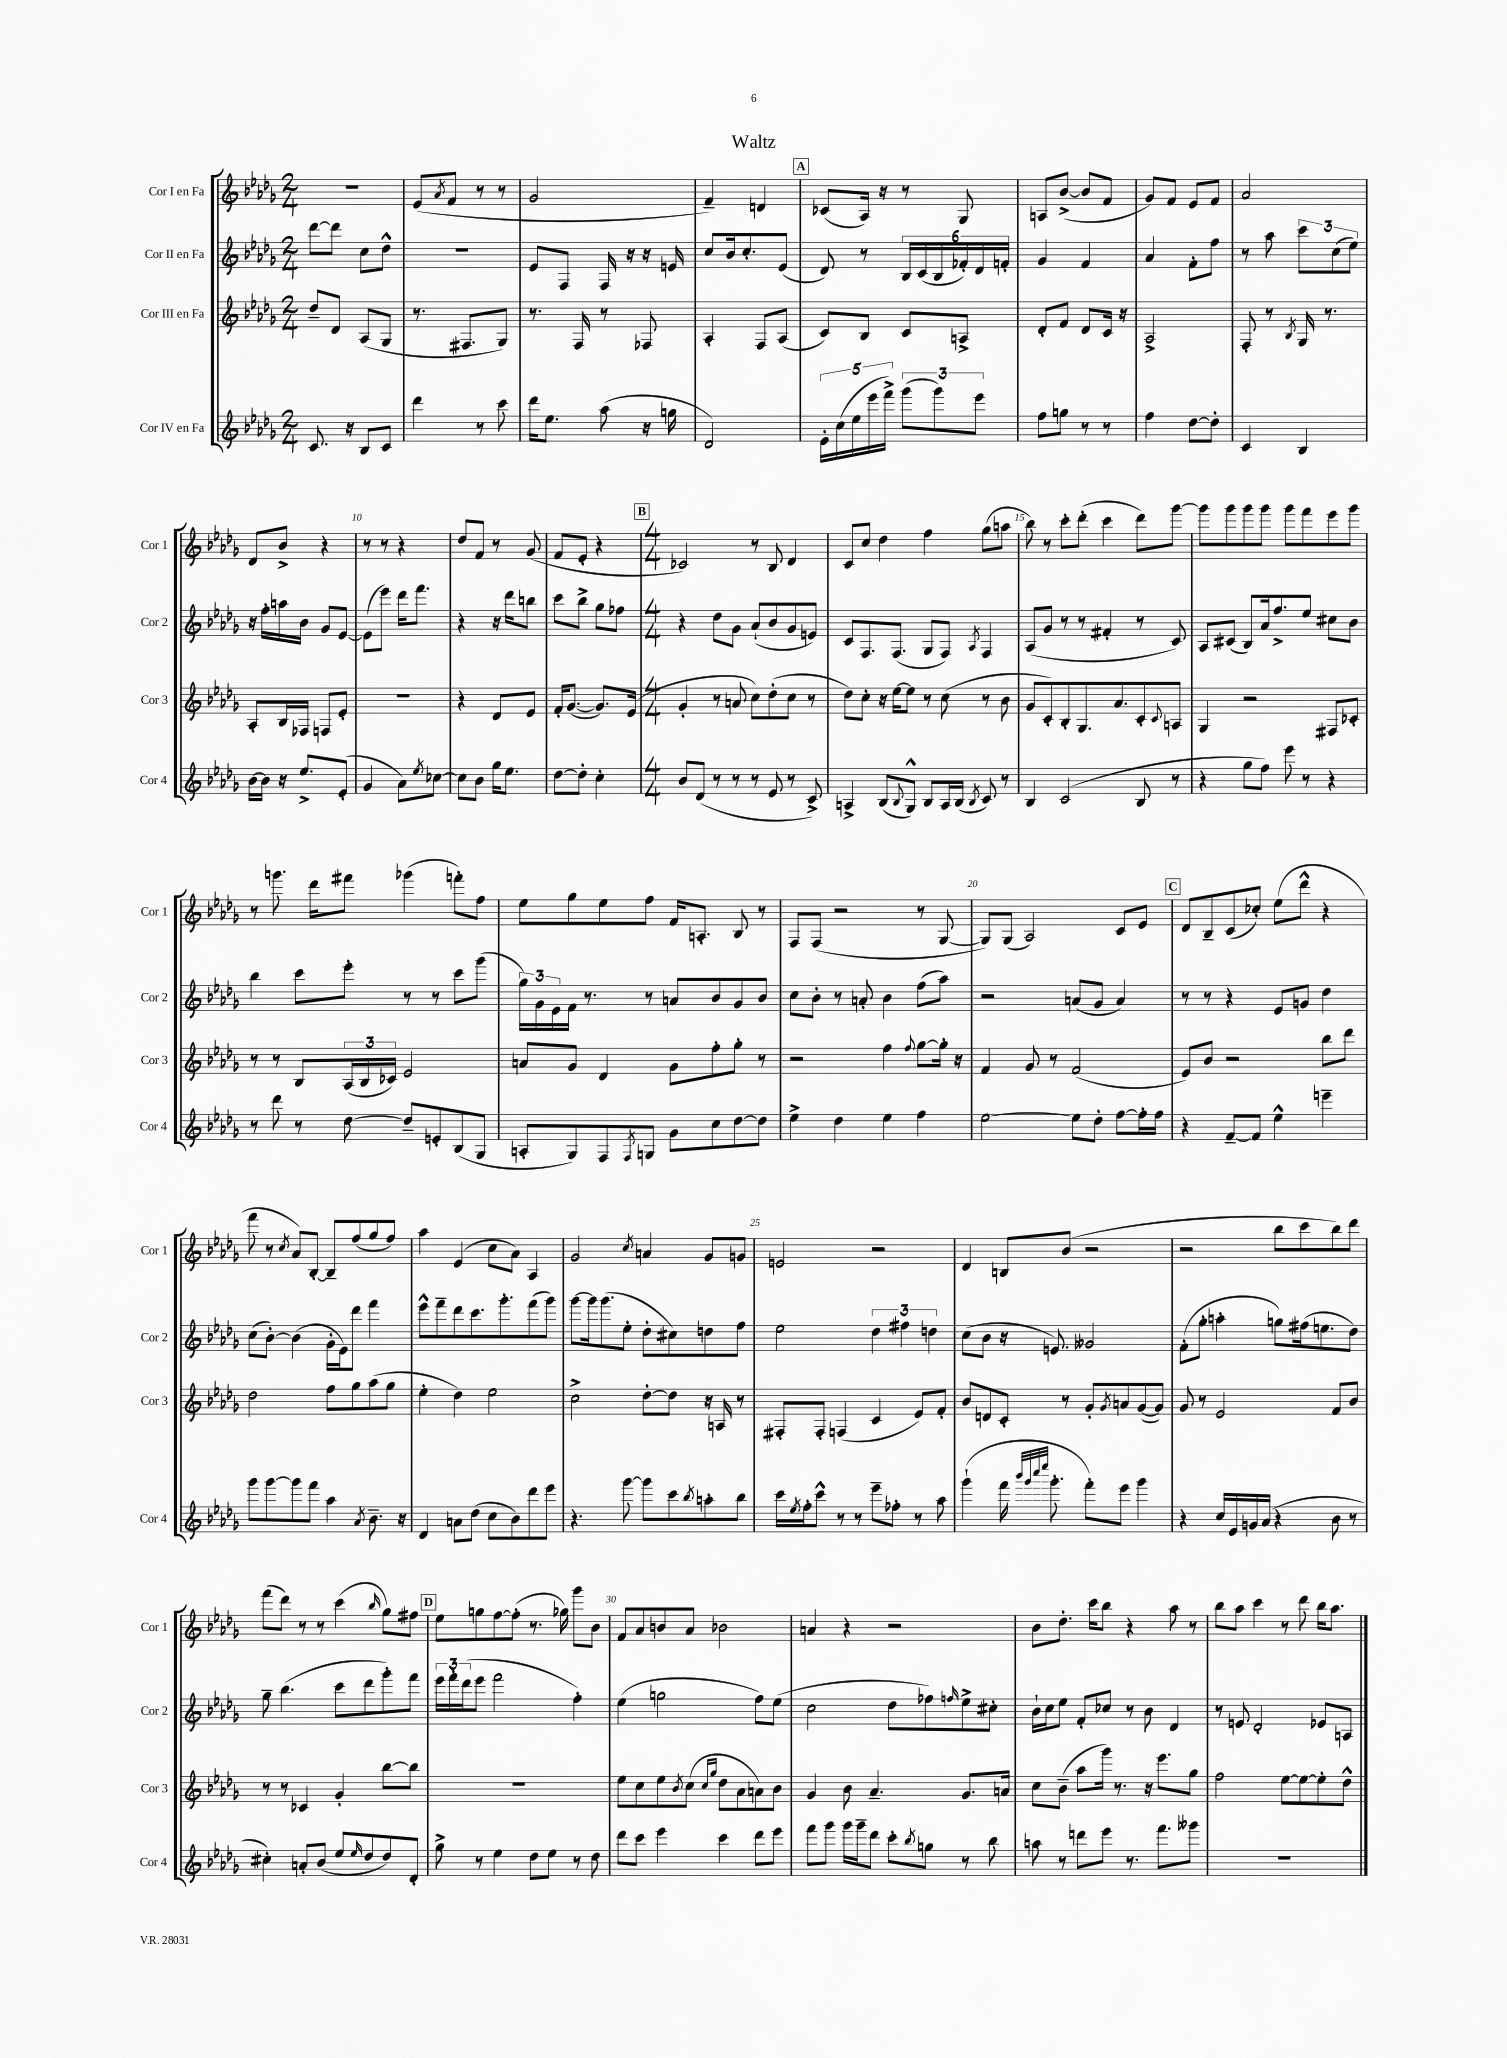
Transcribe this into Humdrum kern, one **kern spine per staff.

**kern	**kern	**kern	**kern
*part4	*part3	*part2	*part1
*staff4	*staff3	*staff2	*staff1
*I"Cor IV en Fa	*I"Cor III en Fa	*I"Cor II en Fa	*I"Cor I en Fa
*I'Cor 4	*I'Cor 3	*I'Cor 2	*I'Cor 1
*clefG2	*clefG2	*clefG2	*clefG2
*k[b-e-a-d-g-]	*k[b-e-a-d-g-]	*k[b-e-a-d-g-]	*k[b-e-a-d-g-]
*M2/4	*M2/4	*M2/4	*M2/4
=1	=1	=1	=1
8.c/	8dd-~/L	[8ddd-\L	2r
.	8d-/J	8ddd-\J]	.
16r	.	.	.
8B-/L	(8A-/L	8cc\L	.
8c/J	8G-/J	8dd-^^\J	.
=2	=2	=2	=2
4ddd-\	8.r	2r	(8e-/L
.	.	.	8qa-/
.	.	.	8f/J
.	8.F#X/L	.	.
8r	.	.	8r
8ccc\	8G-/J)	.	8r
=3	=3	=3	=3
16ddd-\KL	8.r	8e-/L	2g-/
8.ee-\J	.	.	.
.	.	8F/J	.
.	16F/	.	.
(8aa-\	8r	16F/	.
.	.	16r	.
16r	8F-X/	16r	.
16ggn\	.	16en/	.
=4	=4	=4	=4
2d-/)	4A-'/	8cc/L	4f~/)
.	.	16b-/k	.
.	.	8.cc'/	.
.	8F/L	.	4dn/
.	(8A-/J	(8e-/J	.
!!LO:REH:place=s1:t=A
=5	=5	=5	=5
20e-'\LL	8c/L)	8d-/)	(8c-X/L
(20cc\	.	.	.
20ee-\	.	.	.
.	8B-/J	8r	16A-/Jk)
20eee-\	.	.	.
.	.	.	16r
20fff^\JJ)	.	.	.
(12ggg-\L	8c/L	24B-/LL	8r
.	.	(24c/	.
12ggg-\)	.	24B-/	.
.	8An^/J	24f-X'/)	8G-/
12eee-\J	.	24d-/	.
.	.	24fn'/JJ	.
=6	=6	=6	=6
8ff\L	8d-'/L	4g-/	8An/L
8ggn\J	8f/J	.	([8b-^/J
8r	8d-/L	4f/	8b-/L]
8r	16c/Jk	.	8f/J
.	16r	.	.
=7	=7	=7	=7
4ff\	2A-^/	4a-/	8g-/L)
.	.	.	8f/J
[8dd-\L	.	8f'\L	8e-/L
8dd-'\J]	.	8ff\J	8f/J
=8	=8	=8	=8
4c/	8F'/	8r	2a-/
.	8r	8aa-\	.
.	8qB-/	.	.
4B-/	16G-/	12ccc\L	.
.	8.r	.	.
.	.	(12cc\	.
.	.	12ee-\J)	.
!!LO:LB:g=z
=9	=9	=9	=9
[16b-\LL	8A-'/L	16r	8d-/L
16b-\JJ]	.	16ff'\LL	.
16r	16B-/L	16aan\	8b-^/J
8.ee-^/L	16F-X/JJ	16b-\JJ	.
.	8Fn/L	8g-/L	4r
(8e-'/J	8e-'/J	[8e-/J	.
=10	=10	=10	=10
4g-/	2r	(8e-\L]	8r
.	.	8eee-\J)	8r
8a-\L)	.	16ddd-\KL	4r
.	.	8.fff\J	.
8qee-/	.	.	.
[8cc-X\J	.	.	.
=11	=11	=11	=11
8cc-\L]	4r	4r	8dd-/L
8b-\J	.	.	8f/J
16gg-\KL	8d-/L	16r	8r
8.ee-\J	.	16ddd-\KL	.
.	8e-/J	8bbn\J	(8g-/
=12	=12	=12	=12
[8dd-\L	16f'/KL	8ccc\L	8f/L
.	([8.g-/J	.	.
8dd-'\J]	.	8bb-^\J	8e-'/J
4cc'\	8.g-/L])	8gg-\L	4r
.	.	8ff-X\J	.
.	(16e-/Jk	.	.
!!LO:REH:place=s1:t=B
=13	=13	=13	=13
*M4/4	*M4/4	*M4/4	*M4/4
8b-/L	4g-'/	4r	2c-X/)
(8d-/J	.	.	.
8r	8r	8dd-\L	.
8r	8an/	8g-\J	.
8r	8cc\L)	(8a-`/L	8r
8e-/	(8dd-'\	8b-/	8B-/
8r	8cc\J	8g-/	4d-/
8c^/)	8r	8en/J)	.
=14	=14	=14	=14
4An^/	8dd-\L)	8c/L	8c/L
.	8cc'\J	8.F/	8cc/J
(8B-/L	16r	.	4dd-\
.	[16ee-\KL	(8.F/J	.
8qqB-/	.	.	.
8G-^^/J)	8ee-\J]	.	.
8B-/L	8r	8G-/L	4ff\
16A/L	(8cc\	8F/J)	.
(16B-/JJ	.	.	.
8qB-/	.	8qA-/	.
8c/)	8r	4F/	(8gg-\L
8r	8b-\	.	8aan\J
=15	=15	=15	=15
4B-/	8g-/L	(8A-/L	8bb-\)
.	8c'/)	8g-/J	8r
(2c/	8B-'/	8r	8ccc'\L
.	8.G-/	8r	(8ddd-'\J
.	.	4f#X'/	4ccc\
.	8.a-/	.	.
8B-/	8c'/	8r	8ddd-\L)
.	8qqc/	.	.
8r	8An/J	8c/)	[8ggg-\J
=16	=16	=16	=16
4r	4G-/	8A-/L	8ggg-\L]
.	.	(8c#X/J	8ggg-\
8gg-\L	2r	8B-/L)	8ggg-\
8ff\J)	.	16a-/k	8ggg-\J
.	.	8.ff^/	.
8eee-\	.	.	8ggg-\L
8r	.	8ee-/J	8fff\
4r	8F#X/L	8cc#X\L	8eee-\
.	8c-X'/J	8b-\J	8ggg-\J
!!LO:LB:g=z
=17	=17	=17	=17
8r	8r	4bb-\	8r
8ddd-\	8r	.	8.gggn\
8r	8B-/L	8ccc\L	.
.	.	.	16ddd-\KL
[8dd-\	(24A-/L	8eee-'\J	8fff#X\J
.	24B-/	.	.
.	24c-X/JJ)	.	.
8dd-~/L]	2e-/	8r	(4ggg-X\
8en'/	.	8r	.
(8B-/	.	8ccc\L	8fffn'\L)
8G-/J	.	(8ggg-\J	8ff\J
=18	=18	=18	=18
8An'/L	8an/L	24gg-\LL)	8ee-\L
.	.	24g-\	.
.	.	24e-\	.
8G-/)	8g-/J	16f\JJ	8gg-\
.	.	8.r	.
8F/	4d-/	.	8ee-\
8qF/	.	.	.
8Gn/J	.	8r	8ff\J
8g-\L	8g-\L	8an/L	16f/KL
.	.	.	8.An'/J
8cc\	8ff'\	8b-/	.
[8dd-\	8gg-'\J	8g-/	8B-/
8dd-\J]	8r	8b-/J	8r
=19	=19	=19	=19
4ee-^\	2r	8cc\L	8F/L
.	.	8b-'\J	(8F/J
4dd-\	.	8r	2r
.	.	8an'/	.
4ee-\	4ff\	4b-\	.
.	8qqff/	.	.
4ff\	[8gg-\L	(8ff\L	8r
.	16gg-'\Jk]	8aa-\J)	[8G-/
.	16r	.	.
=20	=20	=20	=20
[2ee-\	4f/	2r	8G-/L])
.	.	.	(8G-/J
.	8g-/	.	2A-/)
.	8r	.	.
8ee-\L]	(2f/	(8an/L	.
8dd-'\J	.	8g-/J	.
[8ff\L	.	4a/)	8c/L
16ff'\L]	.	.	8e-/J
16ff\JJ	.	.	.
!!LO:REH:place=s1:t=C
=21	=21	=21	=21
4r	8e-/L)	8r	8d-/L
.	8b-/J	8r	8B-~/
[8f~/L	2r	4r	(8c/
8f/J]	.	.	8cc-X'/J)
4ee-^^\	.	8e-/L	(8ee-\L
.	.	8gn/J	8ddd-^^\J
4eeen~\	8bb-\L	4dd-\	4r
.	8ddd-\J	.	.
!!LO:LB:g=z
=22	=22	=22	=22
8ggg-\L	2dd-\	(8cc\L	8fff\
[8ggg-\	.	[8b-'\J)	8r
.	.	.	8qcc/
8ggg-\]	.	(4b-\]	8a-/L)
8fff\J	.	.	[8B-'/J
4aa-\	8ff\L	16g-'\LL	8B-~/L]
.	.	16e-\J)	.
.	8gg-\	8ddd-\J	(8ff/
8qa-/	.	.	.
8.b-~\	(8aa-\	4fff\	8gg-/
.	8gg-\J	.	8ff/J)
16r	.	.	.
=23	=23	=23	=23
4d-/	4ee-'\	8eee-^^\L	4aa-\
.	.	8fff~\	.
8an\L	4dd-\)	8ddd-\	(4e-/
(8dd-\J	.	8.ccc\	.
8cc\L	2ee-\	.	8cc\L
.	.	8.ggg-'\	.
8b-\)	.	.	8a-\J)
8ddd-\	.	(8fff\	4A-/
8eee-\J	.	8ggg-\J)	.
=24	=24	=24	=24
4.r	2cc^\	[8ggg-\L	2g-/
.	.	16ggg-\k]	.
.	.	(8.ggg-\	.
[8ggg-\	.	8ee-'\J	.
.	.	.	8qcc/
8ggg-\L]	[8dd-'\L	8dd-'\L	4an/
8ccc\	8dd-\J]	8cc#X\)	.
8qbb-/	.	.	.
8aan'\	16r	8ddn\	8g-/L
.	16An/	.	.
8bb-\J	8r	8ff\J	8gn/J
=25	=25	=25	=25
16ccc\LL	8F#X'/L	2ee-\	2en/
8qee-/	.	.	.
16ff'\J	.	.	.
8ccc^^\J	8F#'/J	.	.
8r	(4Fn/	.	.
8r	.	.	.
8eee-~\L	4c/	6dd-\	2r
8ff-X'\J	.	.	.
.	.	6ff#X\	.
8r	8e-/L)	.	.
.	.	6ddn\	.
8aa-\	8f'/J	.	.
=26	=26	=26	=26
(4ggg-`\	8b-/L	(8cc\L	4d-/
.	8dn/	8b-\J	.
16fff\	8c'/J	16r	8Bn/L
32qqbbb-/LLL	.	.	.
32qqggg-/	.	.	.
32qqcccc/	.	.	.
32qqeeee-/JJJ	.	.	.
8.ggg-'\	.	8.en/)	.
.	8r	.	(8b-/J
8fff'\L)	8g-'/L	2g--X/	2r
.	8qg-/	.	.
8eee-\J	8an/	.	.
4ggg-\	([8g-/	.	.
.	8g-/J])	.	.
=27	=27	=27	=27
4r	8g-/	(8f'\L	2r
.	8r	8gg-'\J	.
16cc/LL	2e-/	4aan'\	.
16e-/	.	.	.
16gn/	.	.	.
(16a-/JJ	.	.	.
4r	.	8ggn\L)	8bb-\L
.	.	(16ff#X\k	8ccc\
.	.	8.een\	.
8b-\	8f/L	.	8bb-\)
8r	8b-/J	8dd-\J)	8ddd-\J
!!LO:LB:g=z
=28	=28	=28	=28
4cc#X'\)	8r	8gg-~\	(8fff\L
.	8r	(4.bb-\	8ddd-\J)
8an'/L	4c-X/	.	8r
(8b-/J	.	.	8r
8ee-/L	4g-'/	8ccc\L	(4ccc\
16qqee-/	.	.	.
8dd-/	.	8ddd-\	.
.	.	.	16qqbb-/
8dd-/)	[8bb-\L	8ggg-'\)	8gg-\L)
8d-'/J	8bb-\J]	8fff\J	8ff#X\J
!!LO:REH:place=s1:t=D
=29	=29	=29	=29
8gg-^\	1r	24eee-\LL	8ee-\L
.	.	24fff'\	.
.	.	(24ddd-\J	.
8r	.	8eee-\J	8ggn\
4ee-\	.	2fff\	[8ff\
.	.	.	(8ff'\J]
8dd-\L	.	.	8.r
8ee-\J	.	.	.
.	.	.	16gg-X\)
8r	.	4ff'\)	8ggg-\L
8dd-\	.	.	8b-\J
=30	=30	=30	=30
8ddd-\L	8ee-\L	(4ee-\	8f/L
8ccc\J	8cc\	.	8a-/
4eee-\	8ee-\	2ggn\	8bn/
.	8qb-/	.	.
.	(8cc\J	.	8a-/J
.	16qqcc/LL	.	.
.	16qqgg-/JJ	.	.
4ccc\	8dd-\L	.	2b-X\
.	8a-\	.	.
8ddd-\L	8an\)	8ff\L)	.
8eee-\J	8b-\J	(8ee-\J	.
=31	=31	=31	=31
8fff\L	4g-/	2cc\	4an/
8ggg-\J	.	.	.
16ggg-\LL	8b-\	.	4r
16ggg-~\J	.	.	.
8ddd-\J	4.a-~/	.	.
8ccc'\L	.	8dd-\L	2r
8qbb-/	.	.	.
8ggn\J	.	8ff-X\)	.
.	.	16qqffn/	.
8r	8.g-/L	8ee-^\	.
8bb-\	.	8cc#X'\J	.
.	16an/Jk	.	.
=32	=32	=32	=32
8aan\	8cc\L	16b-`\LL	8b-\L
.	.	16cc\J	.
8r	(8b-~\J	8ee-\J	8.dd-'\J
8dddn\L	8aa-\L	8f'/L	.
.	.	.	16ccc\KL
8eee-\J	16ggg-\Jk)	8cc-X/J	8bb-\J
.	8.r	.	.
8.r	.	8r	4r
.	16r	8b-\	.
8.fff\L	8.eee-\L	.	.
.	.	4d-/	8aa-\
8ggg--X\J	8gg-\J	.	8r
=33	=33	=33	=33
1r	2ff\	8r	8bb-\L
.	.	8en/	8aa-\J
.	.	2d-'/	4ccc\
.	[8ee-\L	.	8r
.	8ee-\_	.	8ddd-\
.	8ee-'\]	8e-X/L	16bb-\KL
.	.	.	8.aa-\J
.	8dd-^^\J	8An/J	.
==	==	==	==
*-	*-	*-	*-
